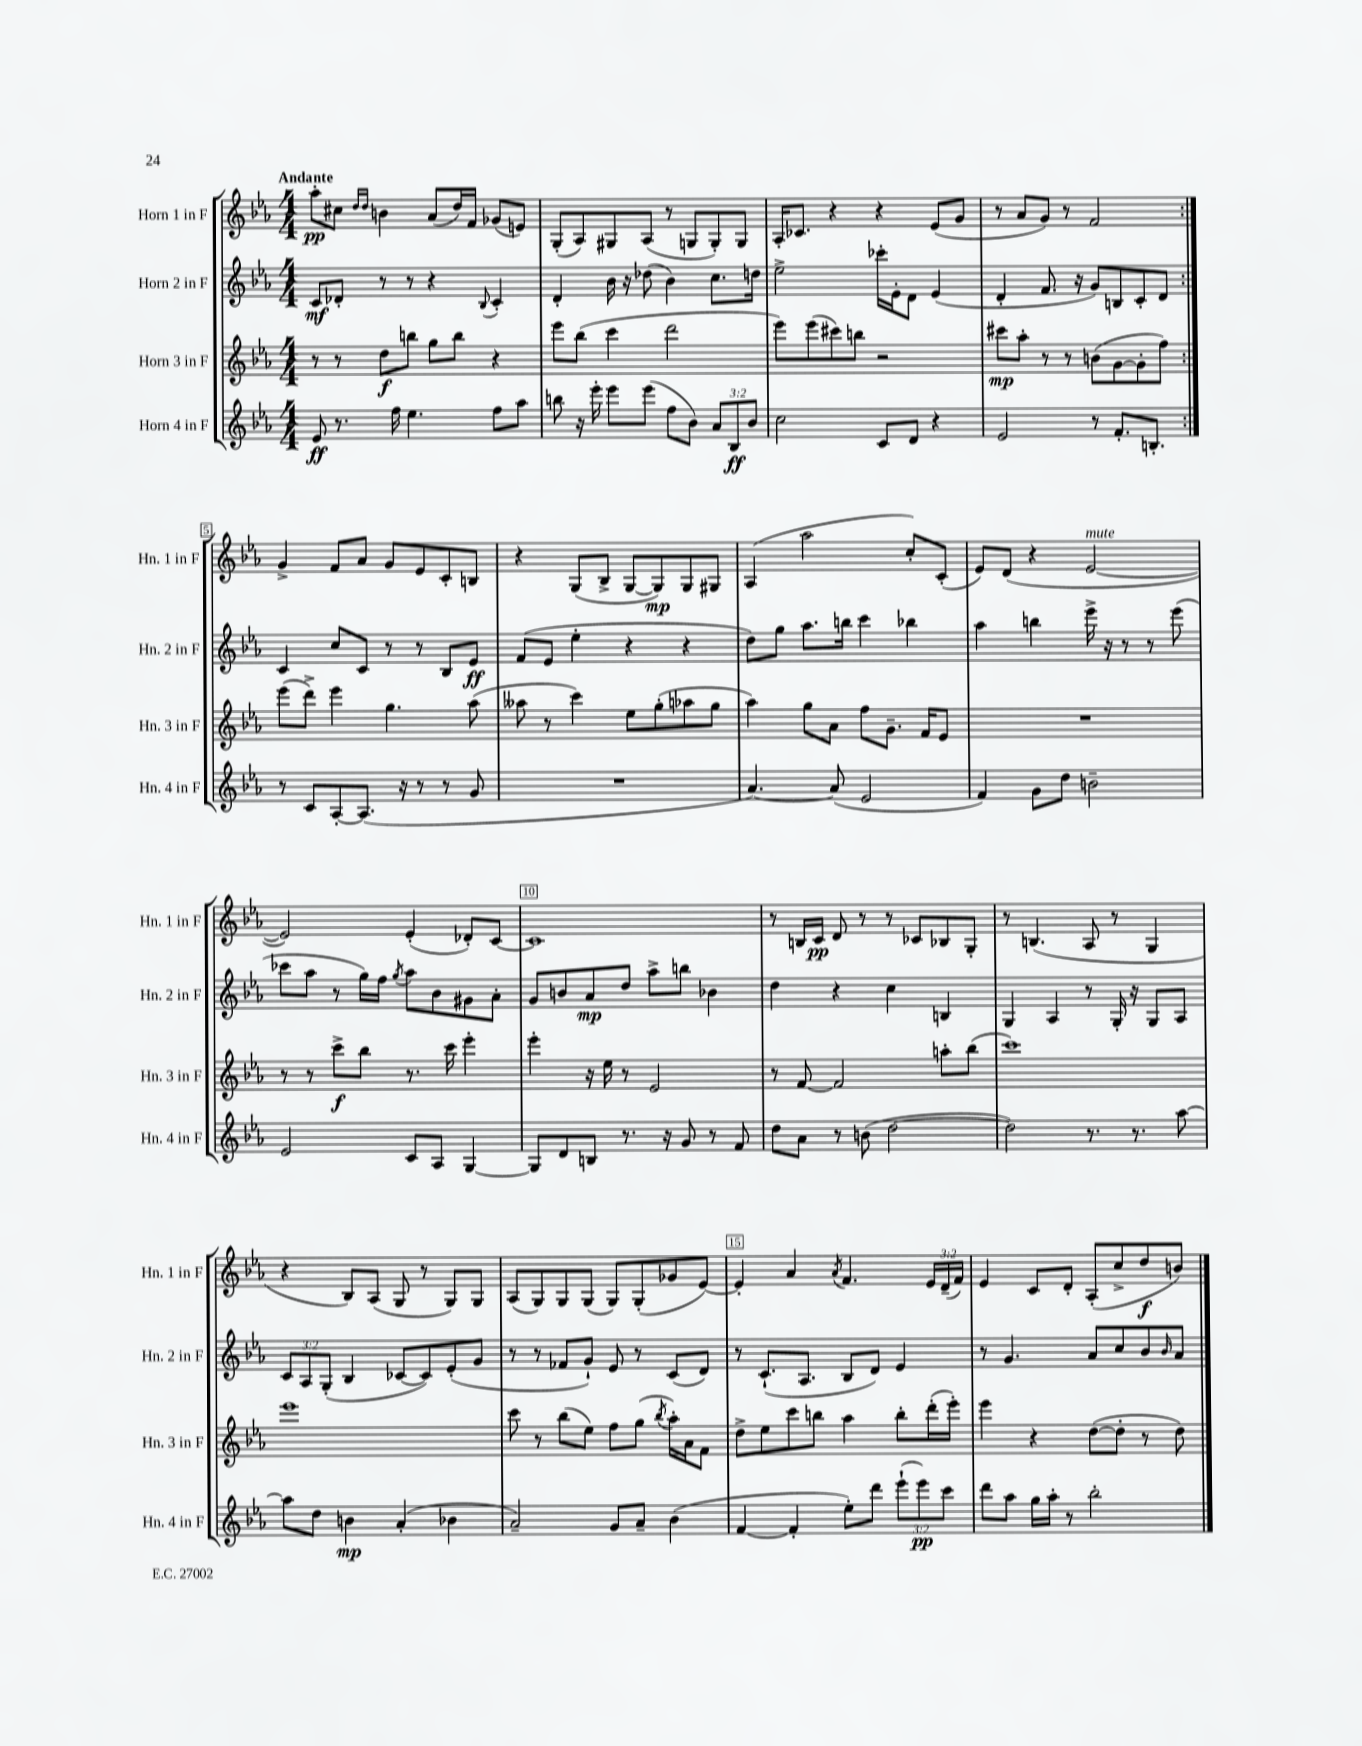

**kern	**dynam	**kern	**dynam	**kern	**dynam	**kern	**dynam
*part4	*part4	*part3	*part3	*part2	*part2	*part1	*part1
*staff4	*staff4	*staff3	*staff3	*staff2	*staff2	*staff1	*staff1
*I"Horn 4 in F	*	*I"Horn 3 in F	*	*I"Horn 2 in F	*	*I"Horn 1 in F	*
*I'Hn. 4 in F	*	*I'Hn. 3 in F	*	*I'Hn. 2 in F	*	*I'Hn. 1 in F	*
*clefG2	*	*clefG2	*	*clefG2	*	*clefG2	*
*k[b-e-a-]	*	*k[b-e-a-]	*	*k[b-e-a-]	*	*k[b-e-a-]	*
*M4/4	*	*M4/4	*	*M4/4	*	*M4/4	*
=1	=1	=1	=1	=1	=1	=1	=1
!	!	!	!	!	!	!LO:TX:a:B:t=Andante	!
8e-/	ff	8r	.	8c/L	mf	8aa-'\L	pp
8.r	.	8r	.	8d-X'/J	.	8cc#X\J	.
.	.	.	.	.	.	16qqdd/LL	.
.	.	.	.	.	.	16qqdd/JJ	.
.	.	8dd\L	f	8r	.	4bn\	.
16ff\	.	.	.	.	.	.	.
4.ee-\	.	8bbn\J	.	8r	.	.	.
.	.	8gg\L	.	4r	.	(8a-/L	.
.	.	8bb\J	.	.	.	16dd/L)	.
.	.	.	.	.	.	16f/JJ	.
.	.	.	.	8qqB-/	.	.	.
8ff\L	.	4r	.	4c'/	.	(8g-X/L	.
8aa-\J	.	.	.	.	.	8en/J)	.
=2	=2	=2	=2	=2	=2	=2	=2
8bbn\	.	8eee-\L	.	4d'/	.	(8G'/L	.
16r	.	(8bb-\J	.	.	.	8A-/)	.
16eee-'\	.	.	.	.	.	.	.
8eee-\L	.	4ccc\	.	16b-\	.	8G#X/	.
.	.	.	.	16r	.	.	.
(8eee-\J	.	.	.	(8dd-X\	.	(8A-/J	.
8ff\L	.	2ddd\	.	4b-\)	.	8r	.
8b-\J)	.	.	.	.	.	8Gn/L	.
12a-/L	.	.	.	8.cc\L	.	8G'/)	.
12B-/	ff	.	.	.	.	.	.
.	.	.	.	.	.	8G/J	.
12b-/J	.	.	.	.	.	.	.
.	.	.	.	16ddn\Jk	.	.	.
=3	=3	=3	=3	=3	=3	=3	=3
2cc\	.	8eee-\L)	.	2ee-^\	.	16A-'/KL	.
.	.	.	.	.	.	8.c-X/J	.
.	.	(8eee-\	.	.	.	.	.
.	.	8ccc#X\)	.	.	.	4r	.
.	.	8bbn\J	.	.	.	.	.
8c/L	.	2r	.	16ccc-X'\LL	.	4r	.
.	.	.	.	16e-'\J	.	.	.
8d/J	.	.	.	8d\J	.	.	.
4r	.	.	.	(4e-/	.	(8e-/L	.
.	.	.	.	.	.	8g/J	.
=4	=4	=4	=4	=4	=4	=4	=4
2e-/	.	8ccc#X\L	mp	4d'/	.	8r	.
.	.	8aa-'\J	.	.	.	8a-/L	.
.	.	8r	.	8.f/	.	8g/J)	.
.	.	8r	.	.	.	8r	.
.	.	.	.	16r	.	.	.
8r	.	(8bn\L	.	8g/L)	.	2f/	.
8.f'/L	.	[8g\	.	8Bn/	.	.	.
.	.	8g'\]	.	8c'/	.	.	.
8.Bn'/J	.	.	.	.	.	.	.
.	.	8ff\J)	.	8d/J	.	.	.
!!LO:LB:g=z
=5:|!	=5:|!	=5:|!	=5:|!	=5:|!	=5:|!	=5:|!	=5:|!
8r	.	(8eee-\L	.	4c/	.	4g^/	.
8c/L	.	8ddd^\J)	.	.	.	.	.
[8A-'/	.	4eee-\	.	8cc/L	.	8f/L	.
(8.A-/J]	.	.	.	8c/J	.	8a-/J	.
.	.	4.gg\	.	8r	.	8g/L	.
16r	.	.	.	.	.	.	.
8r	.	.	.	8r	.	8e-/	.
8r	.	.	.	8B-/L	.	8c'/	.
8g/	.	(8aa-\	.	8e-/J	ff	8Bn/J	.
=6	=6	=6	=6	=6	=6	=6	=6
1r	.	8aa--X\	.	(8f/L	.	4r	.
.	.	8r	.	8e-/J	.	.	.
.	.	4ccc\)	.	4ee-'\	.	(8G/L	.
.	.	.	.	.	.	8B-^/J	.
.	.	8ee-\L	.	4r	.	[8G/L	.
.	.	(8gg'\	.	.	.	8G/])	mp
.	.	8aa-X\	.	4r	.	8G/	.
.	.	8gg\J	.	.	.	8G#X/J	.
=7	=7	=7	=7	=7	=7	=7	=7
[4.a-/)	.	4aa-\)	.	8dd\L)	.	(4A-/	.
.	.	.	.	8gg\J	.	.	.
.	.	8gg\L	.	8.aa-\L	.	2aa-\	.
(8a-/]	.	8a-\J	.	.	.	.	.
.	.	.	.	16bbn\Jk	.	.	.
2e-/	.	8ff\L	.	4ccc\	.	.	.
.	.	8.g~\J	.	.	.	.	.
.	.	.	.	4bb-X\	.	8cc'/L)	.
.	.	16f/KL	.	.	.	.	.
.	.	8e-/J	.	.	.	(8c'/J	.
=8	=8	=8	=8	=8	=8	=8	=8
4f/)	.	1r	.	4aa-\	.	8e-/L)	.
.	.	.	.	.	.	(8d/J	.
8g\L	.	.	.	4bbn\	.	4r	.
8dd\J	.	.	.	.	.	.	.
!	!	!	!	!	!	!LO:TX:a:i:t=mute	!
2bn~\	.	.	.	16eee-^\	.	[2e-/	.
.	.	.	.	16r	.	.	.
.	.	.	.	8r	.	.	.
.	.	.	.	8r	.	.	.
.	.	.	.	(8eee-\	.	.	.
!!LO:LB:g=z
=9	=9	=9	=9	=9	=9	=9	=9
2e-/	.	8r	.	8ccc-X\L	.	2e-/])	.
.	.	8r	.	8aa-\J	.	.	.
.	.	8ccc^\L	f	8r	.	.	.
.	.	8bb-\J	.	16gg\LL)	.	.	.
.	.	.	.	16ff\JJ	.	.	.
.	.	.	.	8qgg/	.	.	.
8c/L	.	8.r	.	8aa-\L	.	(4e-'/	.
8A-/J	.	.	.	8b-\	.	.	.
.	.	16ccc\	.	.	.	.	.
[4G/	.	4eee-'\	.	8g#X\	.	8d-X'/L)	.
.	.	.	.	8a-'\J	.	[8c/J	.
=10	=10	=10	=10	=10	=10	=10	=10
8G/L]	.	4eee-'\	.	8g/L	.	1c]	.
8d/	.	.	.	8bn/	.	.	.
8Bn/J	.	16r	.	8a-/	mp	.	.
.	.	16ee-\	.	.	.	.	.
8.r	.	8r	.	8dd/J	.	.	.
.	.	2e-/	.	8aa-^\L	.	.	.
16r	.	.	.	.	.	.	.
8g/	.	.	.	8bbn\J	.	.	.
8r	.	.	.	4b-X\	.	.	.
8f/	.	.	.	.	.	.	.
=11	=11	=11	=11	=11	=11	=11	=11
8dd\L	.	8r	.	4dd\	.	8r	.
8a-\J	.	[8f/	.	.	.	16Bn/LL	.
.	.	.	.	.	.	16c/JJ	pp
8r	.	2f/]	.	4r	.	8d/	.
(8bn\	.	.	.	.	.	8r	.
[2dd\	.	.	.	4cc\	.	8r	.
.	.	.	.	.	.	8c-X/L	.
.	.	8aan'\L	.	4Bn/	.	8B-X/	.
.	.	(8bb-\J	.	.	.	8G'/J	.
=12	=12	=12	=12	=12	=12	=12	=12
2dd\])	.	1ccc)	.	4G/	.	8r	.
.	.	.	.	.	.	(4.Bn/	.
.	.	.	.	4A-/	.	.	.
8.r	.	.	.	8r	.	8A-/	.
.	.	.	.	16G'/	.	8r	.
8.r	.	.	.	16r	.	.	.
.	.	.	.	8G/L	.	4G/	.
[8aa-\	.	.	.	8A-/J	.	.	.
!!LO:LB:g=z
=13	=13	=13	=13	=13	=13	=13	=13
8aa-\L]	.	1eee-	.	12c/L	.	4r	.
.	.	.	.	12A-/	.	.	.
8dd\J	.	.	.	.	.	.	.
.	.	.	.	(12G'/J	.	.	.
4bn\	mp	.	.	4B-/	.	8B-/L)	.
.	.	.	.	.	.	(8A-/J	.
(4a-'/	.	.	.	[8c-X/L	.	8G/	.
.	.	.	.	8c-/])	.	8r	.
4b-X\	.	.	.	(8e-'/	.	8G/L)	.
.	.	.	.	8g/J	.	8G/J	.
=14	=14	=14	=14	=14	=14	=14	=14
2a-~/)	.	8ccc\	.	8r	.	(8A-/L	.
.	.	8r	.	8r	.	8G/)	.
.	.	(8bb-\L	.	8f-X/L	.	8G/	.
.	.	8ee-\J)	.	8g`/J)	.	(8G/J	.
8g/L	.	8ff\L	.	8e-/	.	8G/L)	.
8a-~/J	.	(8gg\J	.	8r	.	(8G'/	.
.	.	8qbb-/	.	.	.	.	.
(4b-\	.	16aa-'\LL)	.	(8c/L	.	8g-X/	.
.	.	16a-\J	.	.	.	.	.
.	.	8f\J	.	8d/J)	.	[8e-/J)	.
=15	=15	=15	=15	=15	=15	=15	=15
[4f/	.	8dd^\L	.	8r	.	4e-'/]	.
.	.	8ee-\	.	(8.c`/L	.	.	.
4f'/]	.	8ccc\	.	.	.	4a-/	.
.	.	.	.	8.A-/J	.	.	.
.	.	8bbn\J	.	.	.	.	.
.	.	.	.	.	.	8qa-/	.
8ee-'\L)	.	4aa-\	.	8B-/L	.	4.f/	.
8ddd\J	.	.	.	8d/J)	.	.	.
(12eee-`\L	.	8bb'\L	.	4e-/	.	.	.
12eee-\)	pp	.	.	.	.	.	.
.	.	(16ddd'\L	.	.	.	24e-/LL	.
12ccc\J	.	.	.	.	.	(24d~/	.
.	.	16eee-'\JJ)	.	.	.	.	.
.	.	.	.	.	.	24f/JJ)	.
=16	=16	=16	=16	=16	=16	=16	=16
8ddd\L	.	4eee-\	.	8r	.	4e-/	.
8aa-\J	.	.	.	4.g/	.	.	.
16gg\LL	.	4r	.	.	.	8c/L	.
16aa-'\JJ	.	.	.	.	.	.	.
8r	.	.	.	.	.	8d'/J	.
2bb-'\	.	([8dd\L	.	8a-/L	.	(8A-'/L	.
.	.	8dd'\J]	.	8cc/	.	8cc^/	.
.	.	8r	.	8b-/	.	8dd/	f
.	.	.	.	16qqb-/	.	.	.
.	.	8dd\)	.	8a-/J	.	8bn/J)	.
==	==	==	==	==	==	==	==
*-	*-	*-	*-	*-	*-	*-	*-
